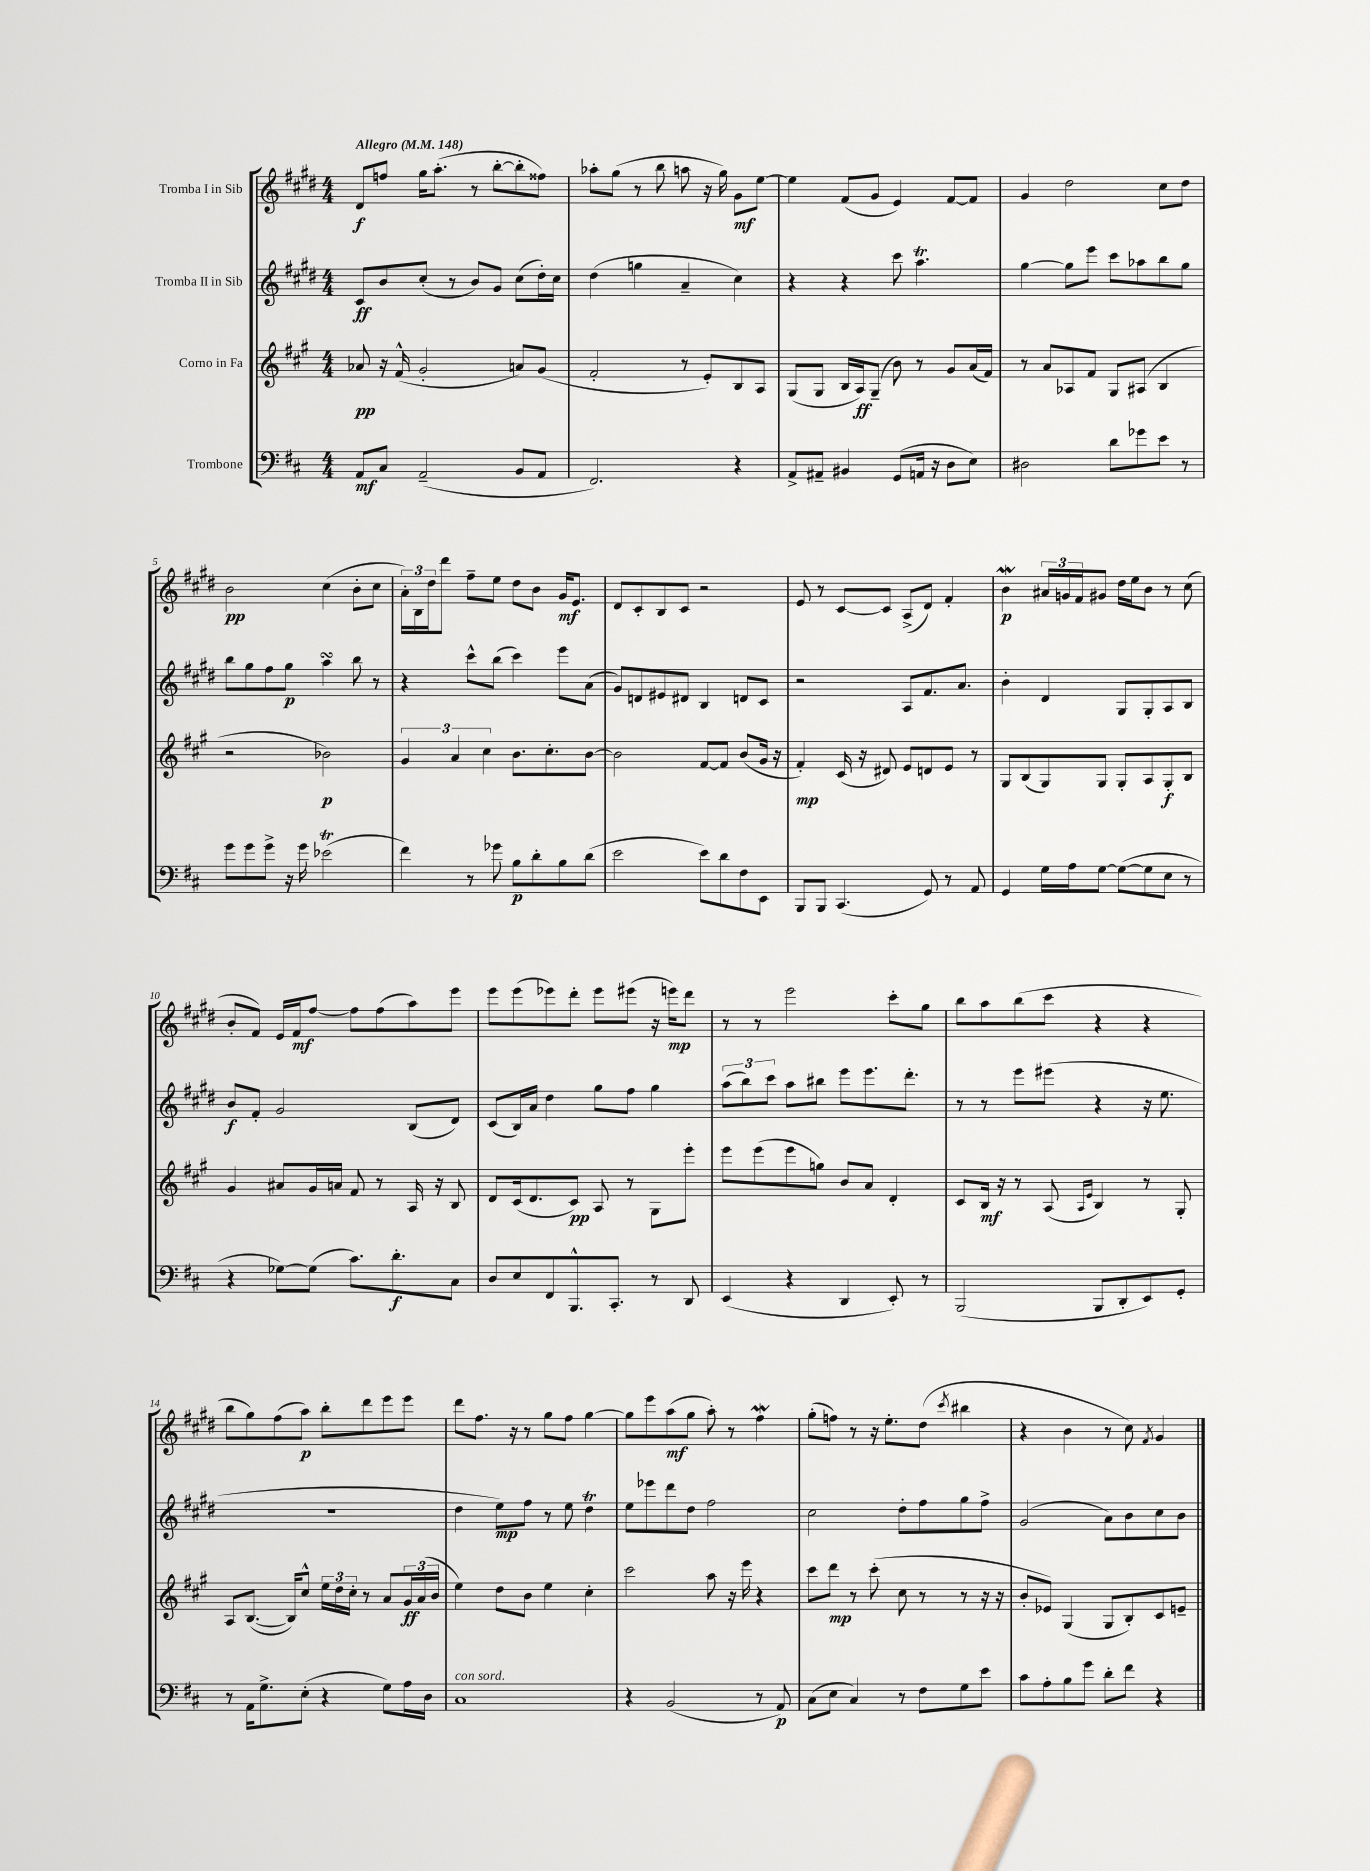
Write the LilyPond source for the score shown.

<<
\new StaffGroup <<
\new Staff = "s0" \with { instrumentName = "Tromba I in Sib" } {
    \clef treble \key e \major \numericTimeSignature \time 4/4 \tempo "Allegro" 4 = 148
    dis'8\f f''8 gis''16 a''8.-.( r8 b''8~-. b''8-. fisis''8) |
    aes''8-. gis''8( r8 b''8 a''8 r16 gis''16) gis'8\mf e''8~ |
    e''4 fis'8( gis'8 e'4) fis'8~ fis'8 |
    gis'4 dis''2 cis''8 dis''8 |
    b'2\pp cis''4( b'8-. cis''8 |
    \tuplet 3/2 { a'16-.) b16 dis''16 } dis'''8 fis''8-- e''8 dis''8 b'8 gis'16\mf e'8. |
    dis'8 cis'8-. b8 cis'8 r2 |
    e'8 r8 cis'8~ cis'8 a8->( dis'8) fis'4-. |
    b'4\mordent\p \tuplet 3/2 { ais'16 g'16 fis'16 } gis'8 dis''16 e''16 b'8 r8 cis''8( |
    b'8-. fis'8) e'16 fis'16\mf fis''8~ fis''8 fis''8( a''8) e'''8 |
    e'''8 e'''8( ees'''8) dis'''8-. ees'''8 eis'''8( r16 e'''16\mp) dis'''8 |
    r8 r8 e'''2 cis'''8-. gis''8 |
    b''8 a''8 b''8( cis'''8 r4 r4 |
    b''8 gis''8) fis''8( a''8\p) b''8-. dis'''8 e'''8 e'''8 |
    dis'''8 fis''8. r16 r8 gis''8 fis''8 gis''4~ |
    gis''8 e'''8 a''8\mf( gis''8 a''8-.) r8 fis''4\mordent |
    gis''8-.( f''8) r8 r16 e''8.-. dis''8( \acciaccatura { cis'''8 } bis''4 |
    r4 b'4 r8 cis''8) \acciaccatura { fis'8 } gis'4 \bar "|." |
}
\new Staff = "s1" \with { instrumentName = "Tromba II in Sib" } {
    \clef treble \key e \major \numericTimeSignature \time 4/4
    cis'8\ff b'8 cis''8-.( r8 b'8) gis'8 cis''8( dis''16-.) cis''16 |
    dis''4( g''4 a'4-- cis''4) |
    r4 r4 cis'''8 a''4.\trill |
    gis''4~ gis''8 e'''8 cis'''8 aes''8 b''8 gis''8 |
    b''8 gis''8 fis''8 gis''8\p a''4\turn b''8 r8 |
    r4 cis'''8-^ b''8( cis'''4) e'''8 a'8( |
    gis'8) d'8 eis'8 dis'8 b4 d'8 cis'8 |
    r2 a8 fis'8. a'8. |
    b'4-. dis'4 gis8 gis8-. a8 b8 |
    b'8\f fis'8-. gis'2 b8( dis'8) |
    cis'8( b16) a'16 dis''4 gis''8 fis''8 gis''4 |
    \tuplet 3/2 { a''8( b''8) cis'''8 } a''8 bis''8 e'''8 e'''8. dis'''8.-. |
    r8 r8 e'''8 eis'''8( r4 r16 e''8. |
    R1 |
    dis''4 e''8\mp) fis''8 r8 e''8 dis''4\trill |
    e''8 ees'''8 dis'''8 dis''8 fis''2 |
    cis''2 dis''8-. fis''8 gis''8 fis''8-> |
    gis'2( a'8) b'8 cis''8 b'8 \bar "|." |
}
\new Staff = "s2" \with { instrumentName = "Corno in Fa" } {
    \clef treble \key a \major \numericTimeSignature \time 4/4
    aes'8\pp r16 fis'16-^( gis'2-. a'8) gis'8( |
    fis'2-. r8 e'8-.) b8 a8 |
    gis8( gis8 b16 a16\ff) gis8--( b'8) r8 gis'8 a'16( fis'16) |
    r8 a'8 aes8 fis'8 gis8 ais8( b4 |
    r2 bes'2\p) |
    \tuplet 3/2 { gis'4 a'4 cis''4 } b'8. cis''8.-. b'8~ |
    b'2 fis'8~ fis'8 b'8( gis'16 r16 |
    fis'4-.\mp) cis'16( r16 dis'8) e'8 d'8 e'8 r8 |
    gis8 b8( gis8) gis8 gis8-. a8 gis8-.\f b8 |
    gis'4 ais'8 gis'16 a'16 fis'8 r8 a16 r16 b8 |
    d'8 cis'16( d'8. cis'8\pp) a8 r8 gis8 e'''8-. |
    e'''8 e'''8( e'''8 g''8) b'8 a'8 d'4-. |
    cis'8 b16\mf r16 r8 a8( \grace { a16 e'16 } b4) r8 gis8-. |
    a8 b8.~( b16) cis''8-^ \tuplet 3/2 { e''16 d''16 cis''16-. } r8 a'8 \tuplet 3/2 { gis'16\ff a'16( b'16 } |
    e''4) d''8 b'8 e''4 cis''4-. |
    cis'''2 a''8 r16 e'''16 r4 |
    cis'''8 d'''8\mp r8 cis'''8-.( cis''8 r8 r8 r16 r16 |
    b'8-. ees'8) gis4( gis8 b8-.) cis'8 e'8-- \bar "|." |
}
\new Staff = "s3" \with { instrumentName = "Trombone" } {
    \clef bass \key d \major \numericTimeSignature \time 4/4
    a,8\mf cis8 a,2--( b,8 a,8 |
    fis,2.) r4 |
    a,8-> ais,8-- bis,4 g,8( a,16 r16 d8 e8) |
    dis2 d'8 ges'8 e'8 r8 |
    g'8 g'8 g'8-> r16 g'16 ees'2\trill( |
    fis'4) r8 ges'8 b8\p d'8-. b8 d'8( |
    e'2 e'8) d'8 fis8 e,8 |
    b,,8 b,,8 cis,4.( g,8) r8 a,8 |
    g,4 g16 a16 g8~ g8~( g8 e8 r8 |
    r4 ges8~) ges8( cis'8.) d'8.-.\f cis8 |
    d8 e8 fis,8 b,,8.-^ cis,8.-. r8 d,8 |
    e,4( r4 d,4 e,8-.) r8 |
    b,,2( b,,8 d,8-. e,8) g,8-. |
    r8 a,16 g8.-> e8-.( r4 g8) a16 d16 |
    cis1^\markup { \italic "con sord." } |
    r4 b,2( r8 a,8\p) |
    cis8( e8 cis4) r8 fis8 g8 e'8 |
    cis'8 a8-. b8 g'8 d'8-. fis'8 r4 \bar "|." |
}
>>
>>
